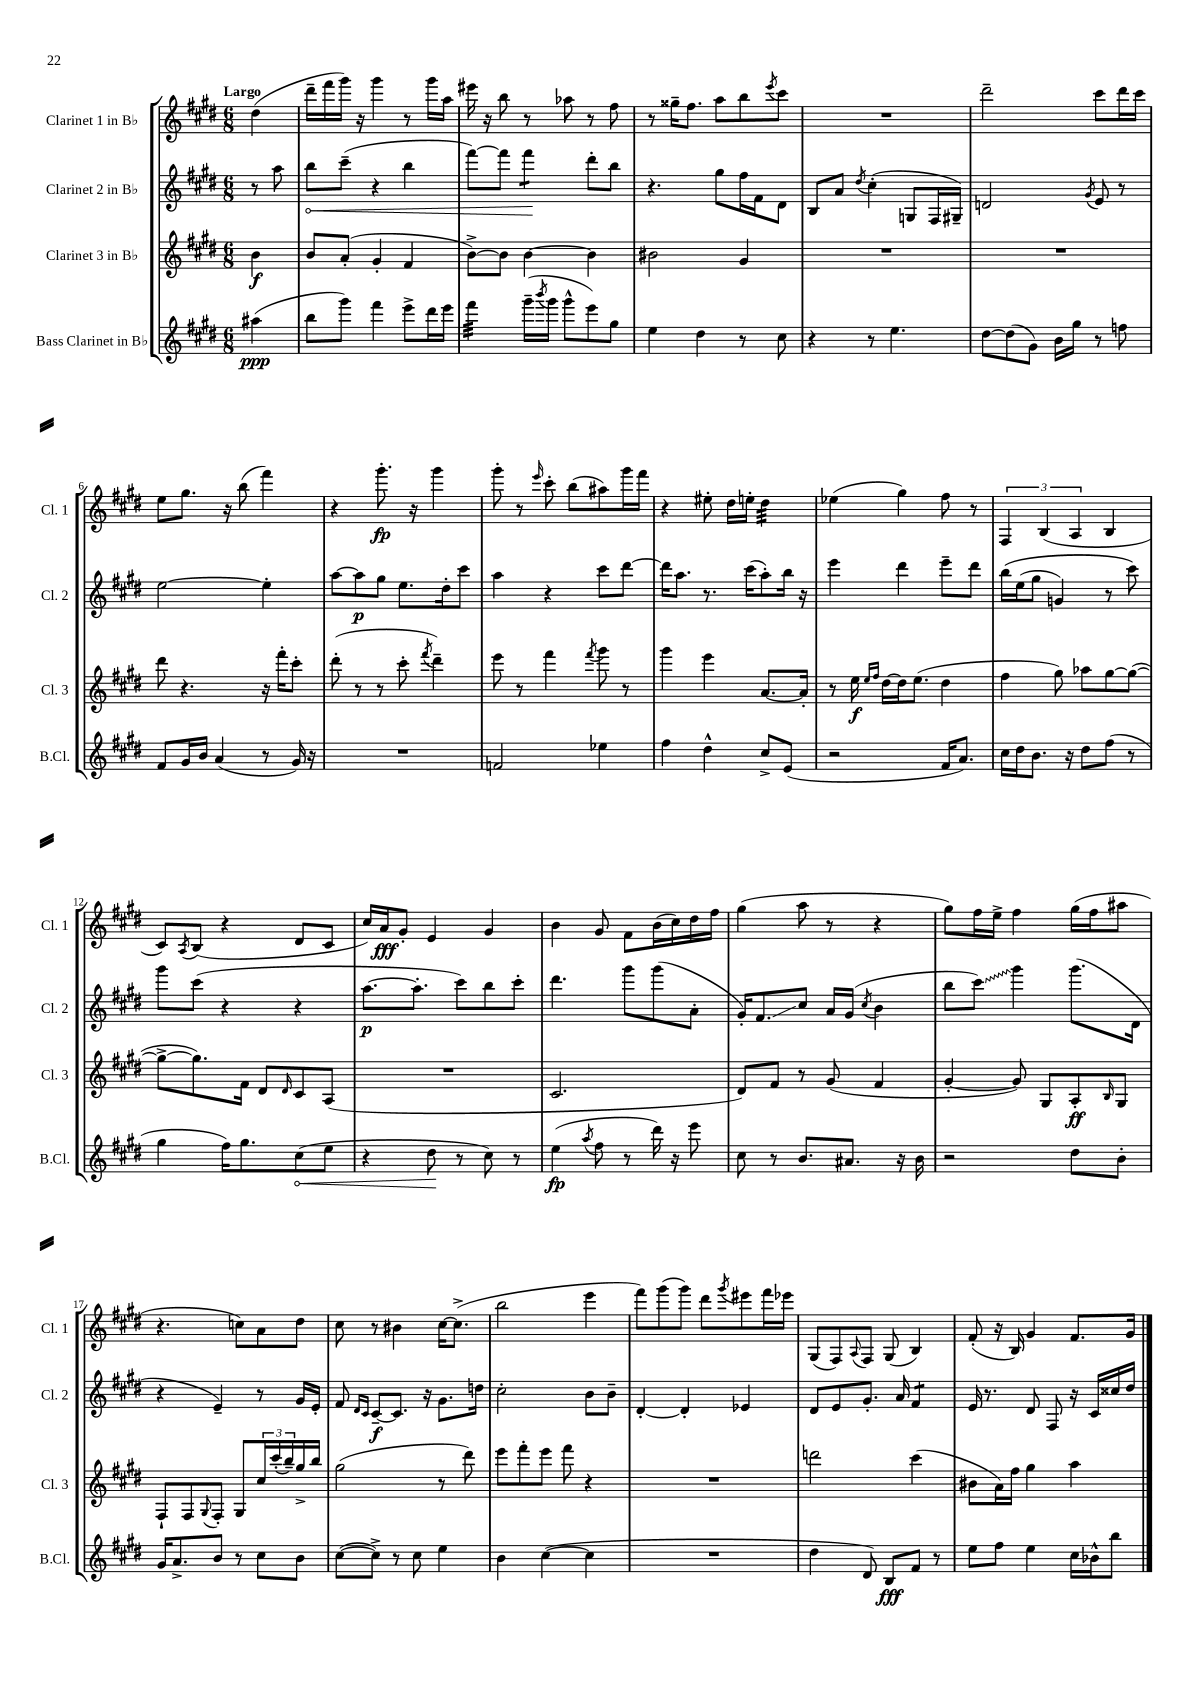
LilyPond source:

<<
\new StaffGroup <<
\new Staff = "s0" \with { instrumentName = "Clarinet 1 in Bb" shortInstrumentName = "Cl. 1" } {
    \clef treble \key e \major \numericTimeSignature \time 6/8 \partial 4 \tempo "Largo"
    dis''4( |
    dis'''16-- fis'''16 gis'''16) r16 gis'''4 r8 gis'''16 a''16 |
    eis'''16 r16 b''8 r8 aes''8 r8 fis''8 |
    r8 gisis''16-- fis''8. a''8 b''8 \acciaccatura { e'''8 } cis'''8 |
    R2. |
    dis'''2-- cis'''8 dis'''16 cis'''16 |
    e''8 gis''8. r16 b''8( fis'''4) |
    r4 gis'''8.-.\fp r16 gis'''4 |
    gis'''8-. r8 \grace { e'''16 } cis'''8-. b''8( ais''8) gis'''16 fis'''16 |
    r4 eis''8-. dis''16 e''16-. dis''4:32 |
    ees''4( gis''4) fis''8 r8 |
    \tuplet 3/2 { fis4 b4( a4 } b4 |
    cis'8) \acciaccatura { a8 } b8( r4 dis'8 cis'8 |
    cis''16) a'16\fff gis'8-. e'4 gis'4 |
    b'4 gis'8 fis'8 b'16( cis''16) dis''16 fis''16 |
    gis''4( a''8 r8 r4 |
    gis''8) fis''16 e''16-> fis''4 gis''16( fis''16 ais''8 |
    r4. c''8) a'8 dis''8 |
    cis''8 r8 bis'4 cis''16~ cis''8.->( |
    b''2 e'''4 |
    fis'''8) gis'''8( gis'''8) dis'''8 \acciaccatura { gis'''8 } eis'''8 fis'''16 ees'''16 |
    gis8( fis8) \appoggiatura { a8 } fis8 gis8( b4) |
    fis'8-.( r16 b16) gis'4 fis'8. gis'16 \bar "|." |
}
\new Staff = "s1" \with { instrumentName = "Clarinet 2 in Bb" shortInstrumentName = "Cl. 2" } {
    \clef treble \key e \major \numericTimeSignature \time 6/8 \partial 4
    r8 a''8 |
    \once \override Hairpin.circled-tip = ##t b''8\< cis'''8--( r4 b''4 |
    fis'''8~) fis'''8 fis'''4:8\! dis'''8-. b''8 |
    r4. gis''8 fis''16 fis'16 dis'8 |
    b8 a'8 \acciaccatura { dis''8 } cis''4-.( g8 fis16 gis16--) |
    d'2 \acciaccatura { gis'8 } e'8 r8 |
    e''2~ e''4-. |
    a''8~ a''8\p gis''8 e''8. dis''16-. cis'''8 |
    a''4 r4 cis'''8 dis'''8~ |
    dis'''16 a''8. r8. cis'''16( a''8-.) b''16 r16 |
    e'''4 dis'''4 e'''8-- dis'''8 |
    b''16\( e''16( gis''8 g'4) r8 cis'''8\) |
    gis'''8 cis'''8( r4 r4 |
    a''8.~\p a''8.-. cis'''8) b''8 cis'''8-. |
    dis'''4. gis'''8 gis'''8( a'8-. |
    gis'16-.) fis'8.\glissando cis''8 a'16 gis'16( \acciaccatura { cis''8 } b'4 |
    b''8 \once \override Glissando.style = #'zigzag cis'''8\glissando) gis'''4 gis'''8.( dis'16 |
    r4 e'4--) r8 gis'16 e'16-. |
    fis'8 \grace { dis'16 cis'16 } cis'8~--\f cis'8. r16 gis'8. d''16 |
    cis''2-. b'8 b'8-- |
    dis'4~-. dis'4-. ees'4 |
    dis'8 e'8 gis'8.-. a'16 fis'4:8 |
    e'16 r8. dis'8 fis8 r16 cis'16 cisis''16 dis''16 \bar "|." |
}
\new Staff = "s2" \with { instrumentName = "Clarinet 3 in Bb" shortInstrumentName = "Cl. 3" } {
    \clef treble \key e \major \numericTimeSignature \time 6/8 \partial 4
    b'4\f |
    b'8 a'8-.( gis'4-. fis'4 |
    b'8~->) b'8 b'4~ b'4 |
    bis'2 gis'4 |
    R2. |
    R2. |
    dis'''8 r4. r16 fis'''16-. cis'''8-. |
    dis'''8-.( r8 r8 cis'''8-. \acciaccatura { fis'''8 } dis'''4--) |
    e'''8 r8 fis'''4 \acciaccatura { fis'''8 } gis'''8 r8 |
    gis'''4 e'''4 a'8.~ a'16-. |
    r8 e''16\f \grace { e''16 fis''16 } dis''16~ dis''16 e''8.( dis''4 |
    fis''4 gis''8) aes''8 gis''8~ gis''8~( |
    gis''8~-> gis''8.) fis'16 dis'8 \grace { dis'16 } cis'8 a8( |
    R2. |
    cis'2. |
    dis'8) fis'8 r8 gis'8( fis'4 |
    gis'4~-. gis'8) gis8 a8-.\ff \grace { b16 } gis8 |
    fis8-! fis8 \appoggiatura { gis8 } fis8-. gis8 \tuplet 3/2 { cis''16 cis'''16-.( b''16--) } gis''16-> b''16 |
    gis''2( r8 dis'''8) |
    e'''8 fis'''8-. e'''8 fis'''8 r4 |
    R2. |
    d'''2 cis'''4( |
    bis'8 a'16) fis''16 gis''4 a''4 \bar "|." |
}
\new Staff = "s3" \with { instrumentName = "Bass Clarinet in Bb" shortInstrumentName = "B.Cl." } {
    \clef treble \key e \major \numericTimeSignature \time 6/8 \partial 4
    ais''4\ppp( |
    b''8 gis'''8) fis'''4 e'''8-> dis'''16 e'''16 |
    fis'''4:32 gis'''16--( \acciaccatura { b'''8 } gis'''16 gis'''8-^ e'''8) gis''8 |
    e''4 dis''4 r8 cis''8 |
    r4 r8 e''4. |
    dis''8~ dis''8( gis'8) b'16 gis''16 r8 f''8 |
    fis'8 gis'16 b'16 a'4( r8 gis'16) r16 |
    R2. |
    f'2 ees''4 |
    fis''4 dis''4-^ cis''8-> e'8( |
    r2 fis'16 a'8.) |
    cis''16 dis''16 b'8. r16 dis''8 fis''8( r8 |
    gis''4 fis''16) gis''8. \once \override Hairpin.circled-tip = ##t cis''8\<( e''8 |
    r4 dis''8\! r8 cis''8) r8 |
    e''4\fp( \acciaccatura { a''8 } fis''8 r8 dis'''16) r16 e'''8 |
    cis''8 r8 b'8. ais'8. r16 b'16 |
    r2 dis''8 b'8-. |
    gis'16 a'8.-> b'8 r8 cis''8 b'8 |
    cis''8~( cis''8->) r8 cis''8 e''4 |
    b'4 cis''4~( cis''4 |
    R2. |
    dis''4 dis'8) b8\fff fis'8 r8 |
    e''8 fis''8 e''4 cis''16 bes'16-^ b''8 \bar "|." |
}
>>
>>
